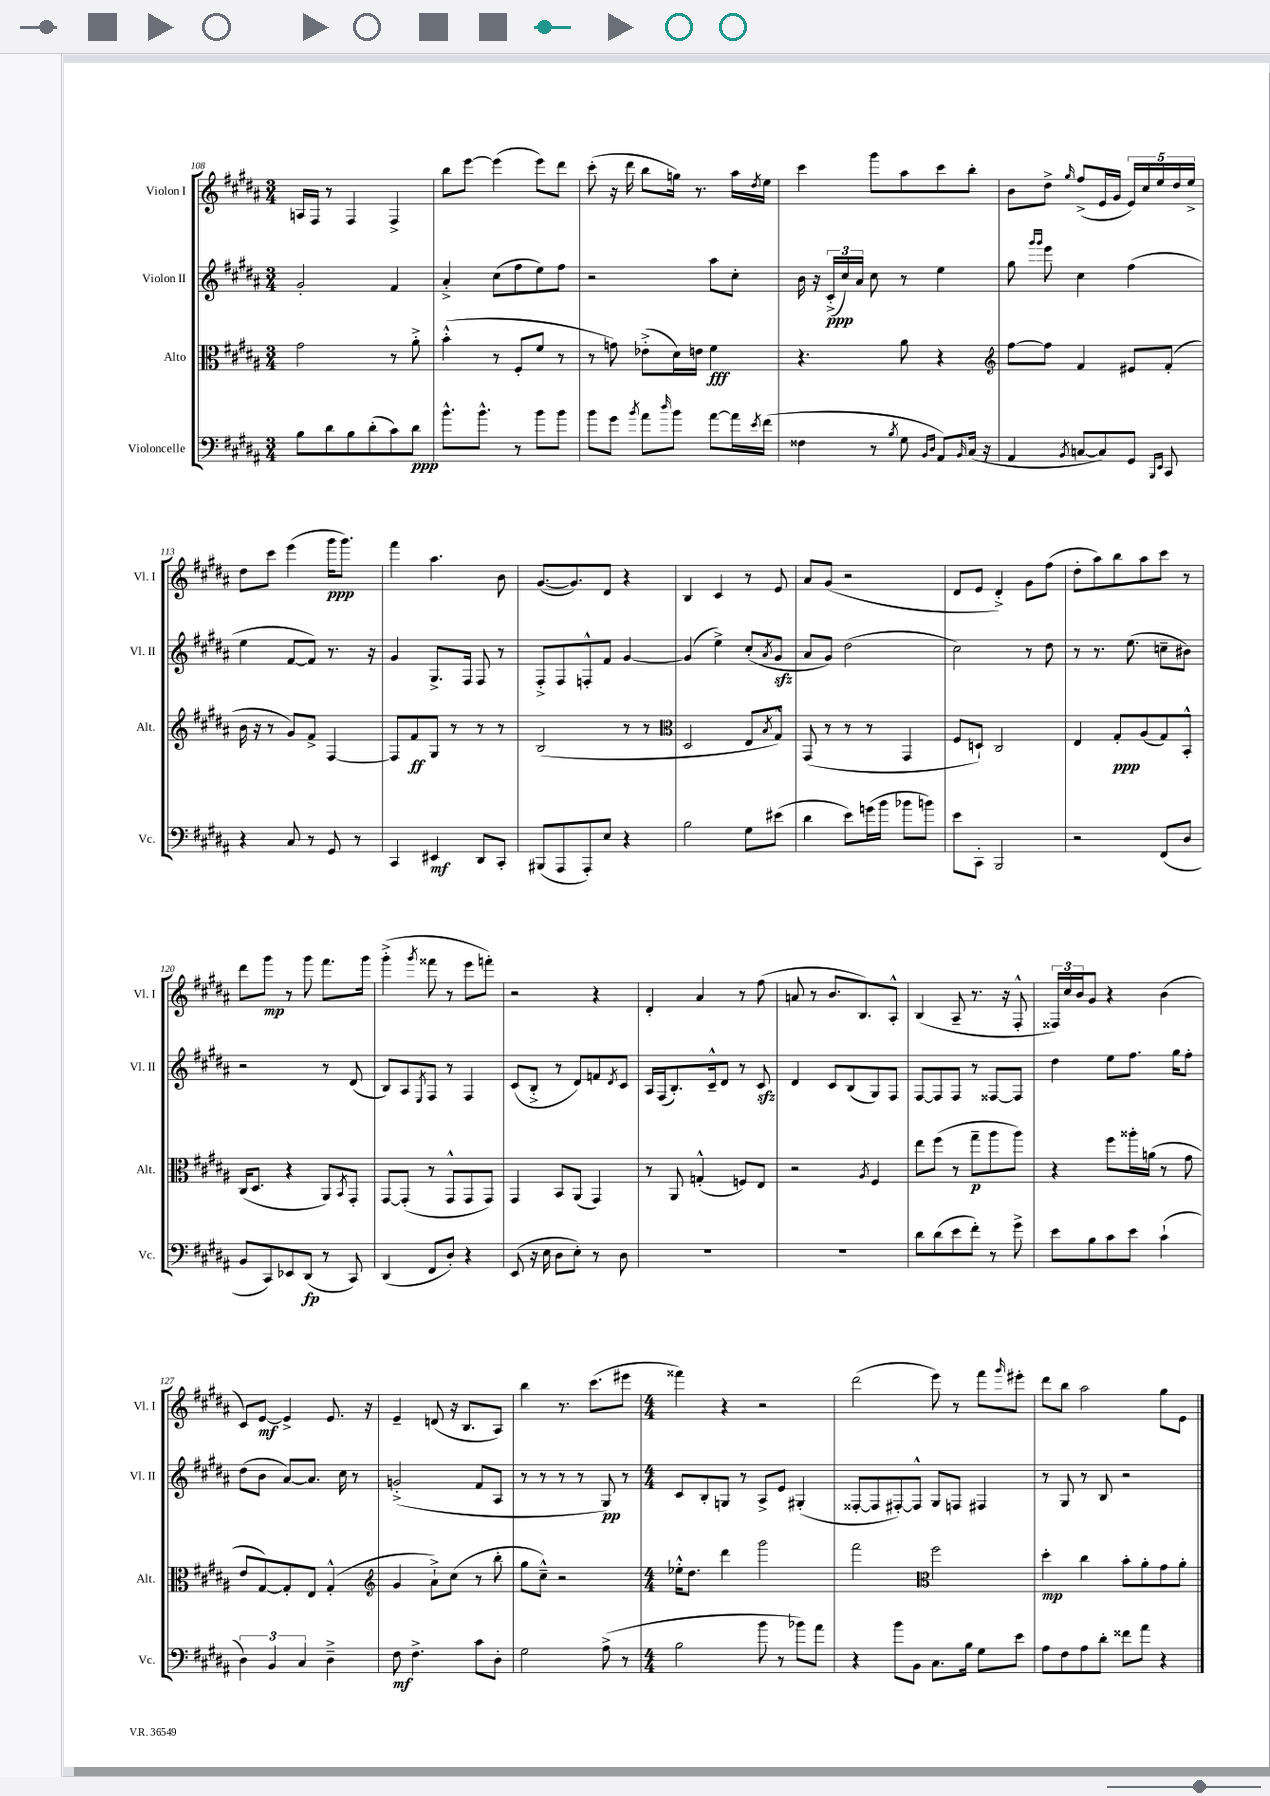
<<
\new StaffGroup <<
\new Staff = "s0" \with { instrumentName = "Violon I" shortInstrumentName = "Vl. I" } {
    \clef treble \key b \major \numericTimeSignature \time 3/4
    a16 fis16 r8 fis4 fis4-> |
    b''8 e'''8~ e'''4( e'''8) dis'''8 |
    cis'''8-.( r16 dis'''16 b''8 g''16) r8. ais''16 \acciaccatura { dis''8 } e''16 |
    cis'''4 gis'''8 ais''8 cis'''8 b''8-. |
    b'8 dis''8-> \grace { gis''16 } fis''8->( e'16 gis'16 \tuplet 5/4 { e'16) cis''16 e''16 dis''16 e''16-> } |
    dis''8 cis'''8 e'''4( gis'''16\ppp gis'''8.) |
    fis'''4 ais''4. b'8 |
    gis'8.~( gis'8.) dis'8 r4 |
    b4 cis'4 r8 e'8 |
    ais'8 gis'8( r2 |
    dis'8 e'8 dis'4-.->) gis'8 fis''8( |
    dis''8-. ais''8) b''8 ais''8 cis'''8 r8 |
    dis'''8 gis'''8\mp r8 gis'''8 fis'''8. gis'''16 |
    gis'''4-.->( \acciaccatura { gis'''8 } fisis'''8 r8 e'''8 f'''8-.) |
    r2 r4 |
    dis'4-. ais'4 r8 fis''8( |
    a'8 r8 b'8. b8.) ais8-.-^ |
    b4( ais8-- r8. r16 fis8-.-^ |
    \tuplet 3/2 { fisis16) cis''16 b'16 } gis'8 r4 b'4( |
    cis'8) e'8~\mf e'4-> e'8. r16 |
    e'4-- d'8( r16 b8. ais8) |
    b''4 r8. cis'''8.( eis'''8 |
    \numericTimeSignature \time 4/4 fisis'''4) r4 r2 |
    dis'''2( e'''8) r8 fis'''8 \grace { gis'''16 } eis'''8-. |
    dis'''8 b''8 ais''2 gis''8 e'8 \bar "|." |
}
\new Staff = "s1" \with { instrumentName = "Violon II" shortInstrumentName = "Vl. II" } {
    \clef treble \key b \major \numericTimeSignature \time 3/4
    gis'2-. fis'4 |
    ais'4-.-> cis''8( fis''8 e''8) fis''8 |
    r2 ais''8 cis''8-. |
    b'16 r16 \tuplet 3/2 { cis'16-.->\ppp( cis''16) ais'16 } cis''8 r8 e''4 |
    gis''8 \grace { gis'''16 gis'''16 } e'''8 cis''4 fis''4( |
    e''4 fis'8~ fis'8) r8. r16 |
    gis'4 gis8.-> fis16 fis8 r8 |
    fis8-.-> fis8 f8-.-^ fis'8 gis'4~ |
    gis'4( e''4->) cis''8-.( \acciaccatura { ais'8 } gis'8\sfz |
    ais'8 gis'8) dis''2( |
    cis''2) r8 dis''8 |
    r8 r8. e''8.( c''8-- bis'8) |
    r2 r8 dis'8( |
    b8) ais8 \acciaccatura { e8 } fis8 r8 fis4 |
    cis'8( b8-.-> r8 dis'8) f'8 \acciaccatura { dis'8 } cis'8 |
    ais16 fis16( b8.-.) cis'16---^ dis'8 r8 cis'8\sfz |
    dis'4 cis'8 b8( gis8) fis8 |
    fis8~ fis8 fis8 r8 fisis8~ fisis8 |
    dis''4 e''8 fis''8. gis''16 fis''8-. |
    dis''8( b'8 ais'8~) ais'8. cis''16 r8 |
    g'2-.->( fis'8 ais8 |
    r8 r8 r8 r8 gis8\pp) r8 |
    \numericTimeSignature \time 4/4 cis'8 b8-. g8 r8 ais8-> e'8 gis4-.( |
    fisis8~-. fisis8 fis8~-.) fis8-^ gis8 f8 fis4 |
    r8 gis8 r8 b8 r2 \bar "|." |
}
\new Staff = "s2" \with { instrumentName = "Alto" shortInstrumentName = "Alt." } {
    \clef alto \key b \major \numericTimeSignature \time 3/4
    gis'2 r8 ais'8-.-> |
    b'4-.-^( r8 fis8-. fis'8 r8 |
    r8 g'8) ees'8-.->( dis'16) e'16 fis'4\fff |
    r4. ais'8 r4 |
    \clef treble fis''8~ fis''8 fis'4 eis'8 fis'8-.( |
    b'16 r16 r8 gis'8) fis'8-> fis4~ |
    fis8 fis'8\ff gis8 r8 r8 r8 |
    b2( r8 r8 |
    \clef alto dis2 e8 \acciaccatura { b8 } gis8-^) |
    gis,8( r8 r8 r8 gis,4 |
    fis8 d8-!) cis2 |
    e4 gis8-.\ppp ais8( gis8) b,8-.-^ |
    cis16( dis8. r4 ais,8) \acciaccatura { b,8 } gis,8-. |
    gis,8~ gis,8-.( r8 gis,8-^ gis,8 gis,8) |
    gis,4 b,8 ais,8( gis,4) |
    r8 ais,8 g4-.-^( f8) e8 |
    r2 \acciaccatura { ais8 } fis4 |
    e''8 fis''8( r8 gis''8--\p ais''8 ais''8) |
    r4 fis''8 aisis''16-. a'16( r8 gis'8 |
    e'8 gis8~) gis8-. e8 gis4-.-^( |
    \clef treble gis'4 ais'8-!->) cis''8( r8 b''8-. |
    gis''8 cis''8---^) r2 |
    \numericTimeSignature \time 4/4 ees''16-.-^ dis''8. dis'''4 gis'''2 |
    fis'''2 \clef alto fis''2 |
    dis''4-.\mp cis''4 b'8-. ais'8-. gis'8 ais'8-. \bar "|." |
}
\new Staff = "s3" \with { instrumentName = "Violoncelle" shortInstrumentName = "Vc." } {
    \clef bass \key b \major \numericTimeSignature \time 3/4
    b8 dis'8 b8 dis'8-.( cis'8) dis'8\ppp |
    b'8.-^ b'8.-^ r8 b'8 b'8 |
    b'8 gis'8 \acciaccatura { b'8 } ais'8 \grace { dis''16 } b'8 ais'8~ ais'16 \acciaccatura { e'8 } fis'16( |
    fisis4 r8 \acciaccatura { b8 } gis8 \grace { b,16 dis16 } ais,8) \grace { b,16 } cis16( r16 |
    ais,4 \acciaccatura { b,8 } c8~ c8) gis,8 \grace { b,,16 e,16 } cis,8 |
    r4 cis8 r8 gis,8 r8 |
    cis,4 eis,4\mf dis,8 cis,8-. |
    bis,,8( ais,,8 ais,,8-.) e8 r4 |
    b2 gis8 eis'8( |
    dis'4 e'8) g'16( b'16 bes'8 b'8) |
    e'8 cis,8-. b,,2 |
    r2 fis,8( dis8 |
    b,8 cis,8) ees,8 dis,8\fp( r8 cis,8) |
    dis,4( fis,8 dis8-.) r4 |
    e,8( r16 e16 dis8 e8-.) r8 dis8 |
    R2. |
    R2. |
    dis'8 dis'8( e'8 fis'8-.) r8 gis'8-> |
    e'8 b8 cis'8 e'8 cis'4-!( |
    \tuplet 3/2 { dis4) b,4 cis4 } dis4---> |
    fis8\mf fis4.-> cis'8 dis8-. |
    gis2 ais8->( r8 |
    \numericTimeSignature \time 4/4 b2 b'8 r8 bes'8) ais'8 |
    r4 b'8 b,8 cis8. b16 gis8 e'8 |
    ais8 fis8 ais8 dis'8-. fisis'8 ais'8 r4 \bar "|." |
}
>>
>>
\layout { \context { \Score currentBarNumber = #108 } }
